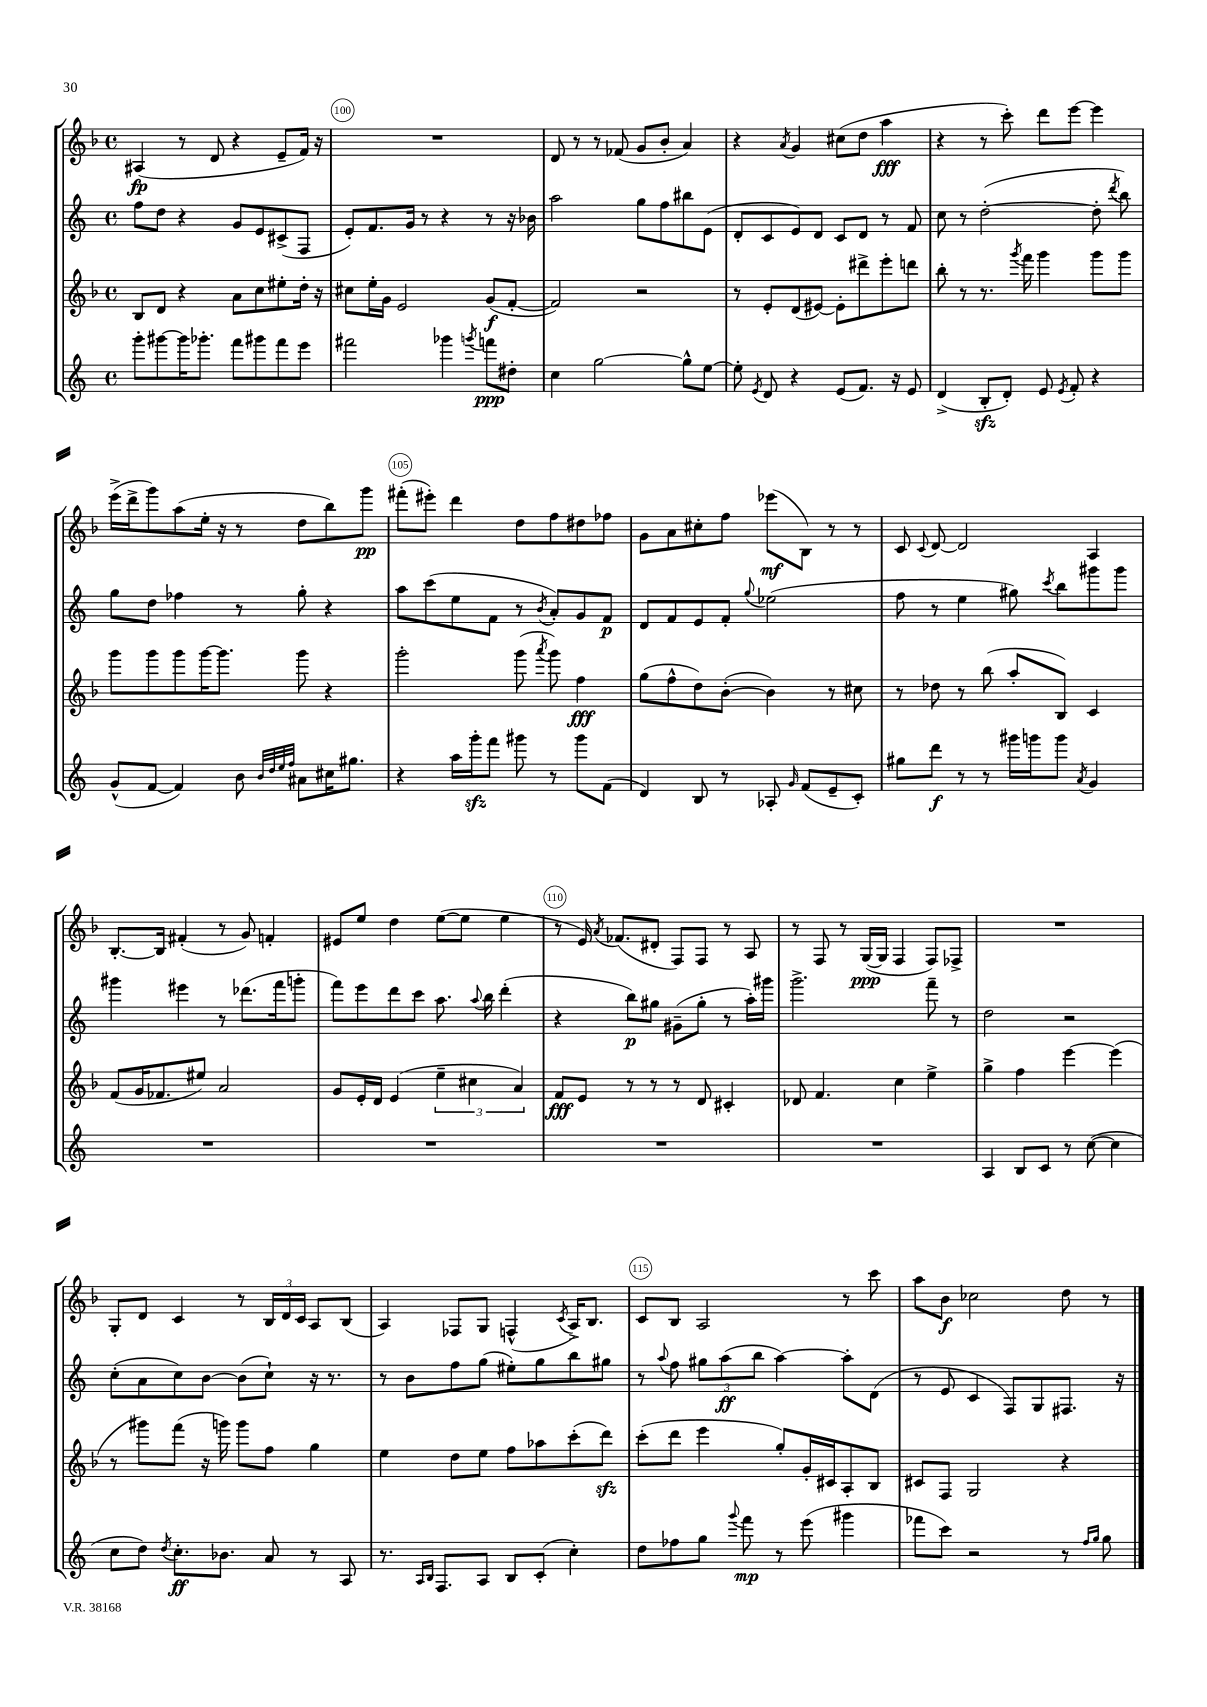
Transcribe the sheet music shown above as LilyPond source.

<<
\new StaffGroup <<
\new Staff = "s0" {
    \clef treble \key f \major \defaultTimeSignature \time 4/4
    \autoBeamOff ais4\fp( r8 d'8 r4 e'8[-- f'16]) r16 |
    R1 |
    d'8 r8 r8 fes'8( g'8[ bes'8]-. a'4) |
    r4 \acciaccatura { a'8 } g'4 cis''8[( d''8] a''4\fff |
    r4 r8 c'''8-.) d'''8[ e'''8]~ e'''4 |
    e'''16[->( d'''16-> g'''8) a''8( e''16]-. r16 r8 d''8[ bes''8) g'''8]\pp |
    fis'''8[-.( eis'''8]-.) d'''4 d''8[ f''8 dis''8 fes''8] |
    g'8[ a'8 cis''8-. f''8] ees'''8[\mf( bes8]) r8 r8 |
    c'8 \appoggiatura { c'8 } d'8~ d'2 a4 |
    bes8.[~-. bes16] fis'4-.( r8 g'8) f'4-. |
    eis'8[ e''8] d''4 e''8[~( e''8] e''4 |
    r8 e'16) \acciaccatura { a'8 } fes'8.[( dis'8]-. f8[) f8] r8 a8 |
    r8 f8 r8 g16[~\ppp( g16] f4 f8[) fes8]-> |
    R1 |
    g8[-. d'8] c'4 r8 \tuplet 3/2 { bes16[ d'16 c'16] } a8[ bes8]( |
    a4) fes8[ g8] f4-^( \acciaccatura { c'8 } a16[->) bes8.] |
    c'8[ bes8] a2 r8 c'''8 |
    a''8[ bes'8]\f ces''2 d''8 r8 \bar "|." |
}
\new Staff = "s1" {
    \clef treble \key c \major \defaultTimeSignature \time 4/4
    \autoBeamOff f''8[ d''8] r4 g'8[ e'8 cis'8->( f8] |
    e'8[-.) f'8. g'16] r8 r4 r8 r16 bes'16 |
    a''2 g''8[ f''8 bis''8 e'8]( |
    d'8[-. c'8 e'8) d'8] c'8[ d'8] r8 f'8 |
    c''8 r8 d''2~-.( d''8-. \acciaccatura { d'''8 } b''8) |
    g''8[ d''8] fes''4 r8 g''8-. r4 |
    a''8[ c'''8( e''8 f'8] r8 \acciaccatura { b'8 } a'8[-.) g'8 f'8]\p |
    d'8[ f'8 e'8 f'8]-. \appoggiatura { g''8 } ees''2( |
    f''8 r8 e''4 gis''8) \acciaccatura { c'''8 } b''8[ gis'''8 gis'''8] |
    gis'''4 eis'''4 r8 des'''8.[( f'''16 g'''8]-. |
    f'''8[) e'''8 d'''8 c'''8] a''8. \appoggiatura { a''8 } b''16 d'''4-.( |
    r4 b''8[\p) gis''8] gis'8[--( gis''8]-. r8 a''16[-.) gis'''16] |
    g'''2.-> f'''8-- r8 |
    d''2 r2 |
    c''8[-.( a'8 c''8) b'8]~ b'8[( c''8]-!) r16 r8. |
    r8 b'8[ f''8 g''8]( eis''8[-.) g''8 b''8 gis''8] |
    r8 \appoggiatura { a''8 } f''8 \tuplet 3/2 { gis''8[ a''8\ff( b''8] } a''4~) a''8[-. d'8]( |
    r8 e'8 c'4 f8[) g8 fis8.] r16 \bar "|." |
}
\new Staff = "s2" {
    \clef treble \key f \major \defaultTimeSignature \time 4/4
    \autoBeamOff bes8[ d'8] r4 a'8[ c''8 eis''8-. d''16]-. r16 |
    cis''8[ e''16-. g'16] e'2 g'8[\f( f'8]~-. |
    f'2) r2 |
    r8 e'8[-. d'8( eis'8]~) eis'8[-. dis'''8-> e'''8-. d'''8] |
    bes''8-. r8 r8. \acciaccatura { g'''8 } f'''16 g'''4 g'''8[ g'''8] |
    g'''8[ g'''8 g'''8 g'''16~ g'''8.] g'''8 r4 |
    g'''2-. g'''8( \acciaccatura { a'''8 } g'''8) f''4\fff |
    g''8[( f''8-^ d''8) bes'8]~-.( bes'4) r8 cis''8 |
    r8 des''8 r8 bes''8( a''8[-. bes8]) c'4 |
    f'8[( g'16 fes'8. eis''8]) a'2 |
    g'8[ e'16-. d'16] e'4( \tuplet 3/2 { e''4-- cis''4 a'4) } |
    f'8[\fff e'8] r8 r8 r8 d'8 cis'4-. |
    des'8 f'4. c''4 e''4-> |
    g''4-> f''4 e'''4~ e'''4( |
    r8 gis'''8[) f'''8]( r16 g'''16) g'''8[ f''8] g''4 |
    e''4 d''8[ e''8] f''8[ aes''8 c'''8-.( d'''8]\sfz) |
    c'''8[-.( d'''8] e'''4 g''8[-.) g'16-. cis'16 a8-. bes8] |
    cis'8[ f8] g2 r4 \bar "|." |
}
\new Staff = "s3" {
    \clef treble \key c \major \defaultTimeSignature \time 4/4
    \autoBeamOff g'''8[-. gis'''8~ gis'''16 ges'''8.]-. f'''8[ gis'''8 f'''8 e'''8] |
    fis'''2 ges'''4 \acciaccatura { g'''8 } f'''8[\ppp dis''8]-. |
    c''4 g''2~ g''8[-^ e''8]~ |
    e''8-. \acciaccatura { e'8 } d'8 r4 e'8[( f'8.]) r16 e'8 |
    d'4->( b8[-.\sfz d'8]-.) e'8 \acciaccatura { e'8 } f'8-. r4 |
    g'8[-^( f'8]~ f'4) b'8 \grace { b'32[ d''32 e''32 f''32] } ais'8[ cis''16 gis''8.] |
    r4 a''16[ g'''16-.\sfz f'''8] gis'''8 r8 gis'''8[ f'8]( |
    d'4) b8 r8 aes8-. \grace { g'16 } f'8[( e'8-- c'8]-.) |
    gis''8[ d'''8]\f r8 r8 gis'''16[ g'''16 g'''8] \acciaccatura { a'8 } g'4 |
    R1 |
    R1 |
    R1 |
    R1 |
    a4 b8[ c'8] r8 c''8~( c''4 |
    c''8[ d''8]) \acciaccatura { d''8 } c''8.[-.\ff bes'8.] a'8 r8 a8 |
    r8. \grace { a16[ b16] } f8.[ a8] b8[ c'8]-.( c''4-.) |
    d''8[ fes''8 g''8] \appoggiatura { g'''8 } f'''8\mp r8 e'''8( gis'''4 |
    fes'''8[ c'''8]) r2 r8 \grace { f''16[ g''16] } g''8 \bar "|." |
}
>>
>>
\layout { \context { \Score currentBarNumber = #99 \override BarNumber.break-visibility = ##(#f #t #t) barNumberVisibility = #(every-nth-bar-number-visible 5) \override BarNumber.stencil = #(make-stencil-circler 0.1 0.3 ly:text-interface::print) } }
